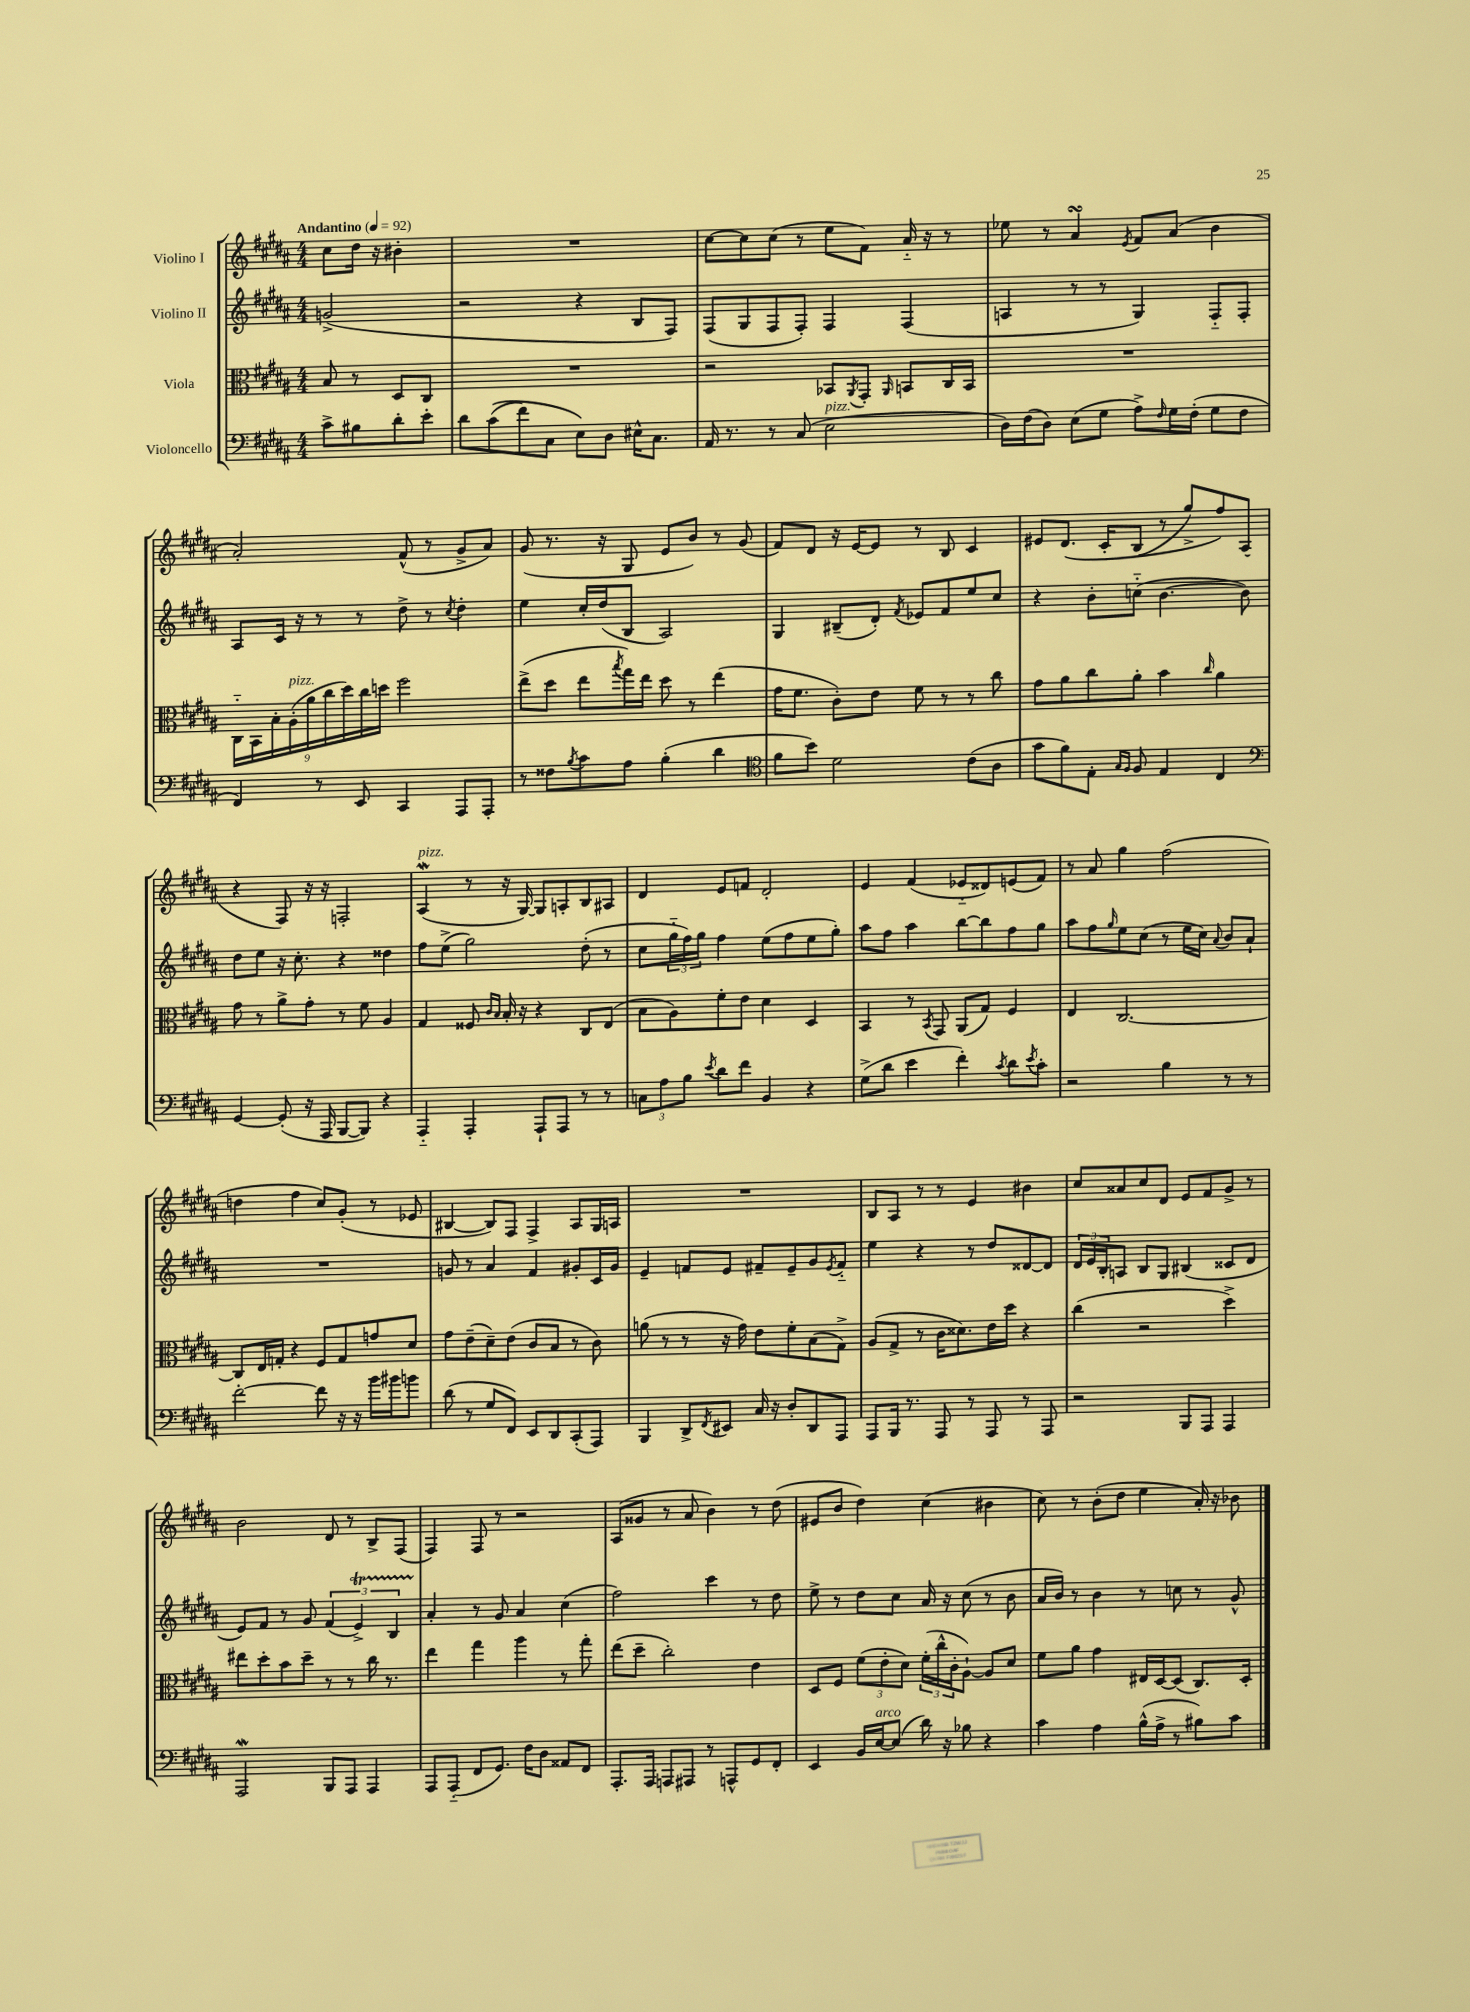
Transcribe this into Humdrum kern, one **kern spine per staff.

**kern	**kern	**kern	**kern
*staff4	*staff3	*staff2	*staff1
*clefF4	*clefC3	*clefG2	*clefG2
*k[f#c#g#d#a#]	*k[f#c#g#d#a#]	*k[f#c#g#d#a#]	*k[f#c#g#d#a#]
*M4/4	*M4/4	*M4/4	*M4/4
*MM92	*MM92	*MM92	*MM92
8c#^	8B	(2g^	8cc#
8B#	8r	.	16dd#
.	.	.	16r
8d#'	8D#	.	4b#'
8e'	8C#	.	.
=	=	=	=
8d#	1r	2r	1r
&((8c#	.	.	.
8f#)	.	.	.
8C#	.	.	.
8E&)	.	4r	.
8D#	.	.	.
16E#^^	.	8B	.
8.C#	.	.	.
.	.	8F#)	.
=	=	=	=
16AA#	2r	(8F#	[8cc#
8.r	.	.	.
.	.	8G#	8cc#]
8r	.	8F#	(8cc#
(8C#	.	8F#')	8r
2E	8BB-	4F#	8ee
.	8qAA#	.	.
.	8GG#'	.	8f#)
.	16qqAA#	.	.
.	8BB	(4F#	16a#'~
.	.	.	16r
.	16C#	.	8r
.	16BB	.	.
=	=	=	=
16D#)	1r	4A	8ee-
(16F#	.	.	.
8D#)	.	.	8r
(8E	.	8r	4a#
8G#	.	8r	.
.	.	.	8qe
8A#^)	.	4G#)	8f#
16qqF#	.	.	.
16G#	.	.	(8a#
(16F#'	.	.	.
8G#	.	8F#'~	4b
8F#	.	8F#'	.
=	=	=	=
4FF#)	18C#'~	8A#	2a#')
.	18BB	.	.
.	18B'	.	.
.	.	16c#	.
.	(18A#'	.	.
.	.	16r	.
.	18a#	.	.
8r	.	8r	.
.	18cc#	.	.
.	18dd#)	.	.
8EE	.	8r	.
.	18cc#	.	.
.	18dd	.	.
4CC#	2ff#	8dd#^	(8f#^^
.	.	8r	8r
.	.	8qcc#	.
8AAA#	.	4dd#'	8g#^
8AAA#'	.	.	8a#)
=	=	=	=
8r	(8ee^	4ee	(8g#
8F##	8dd#	.	8.r
8qB	.	.	.
8c#	8ee	16cc#'	.
.	.	(16dd#	16r
.	8qbb	.	.
8A#	16gg#)	8B	8G#
.	16ee	.	.
(4B'	8dd#	2A#)	8e
.	8r	.	8b)
4d#	(4ee	.	8r
.	.	.	(8g#
=	=	=	=
*clefC4	*	*	*
8f#	16g#	4G#	8f#)
.	8.f#	.	.
8b)	.	.	8d#
2d#	8c#')	(8B#~	16r
.	.	.	[16e
.	8e	8d#')	8e]
.	.	8qf#	.
.	8f#	8e-	8r
.	8r	8f#	8B
(8c#	8r	8ee	4c#
8A#	8cc#	8cc#	.
=	=	=	=
8g#	8g#	4r	8e#
8f#)	8a#	.	&(8.d#
8E'	8cc#	8b'	.
.	.	.	16c#'
16qqG#	.	.	.
16qqF#	.	.	.
8F#	8a#'	(8cc'~	(8B
4E	4b	[4.b	8r
.	.	.	8gg#^)
.	16qqcc#	.	.
4C#	4a#	.	8ff#&)
.	.	8b])	(8A#
=	=	=	=
*clefF4	*	*	*
[4GG#	8g#	8dd#	4r
.	8r	8ee	.
(8GG#']	8a#^	16r	8F#)
.	.	8.cc#'	.
16r	8g#'	.	16r
16AAA#	.	.	16r
[8BBB	8r	4r	2F'
8BBB])	8f#	.	.
4r	4A#	4dd##	.
=	=	=	=
4AAA#'~	4G#	8ff#	(4A#
.	.	(8ee^	.
4AAA#'	8F##	2gg#)	8r
.	16qqc#	.	.
.	16qqB	.	.
.	16B'	.	16r
.	16r	.	[16G#)
8AAA#`	4r	.	8G#]
8AAA#	.	.	8A'
8r	8C#	(8dd#'	8B
8r	(8E	8r	8A#
=	=	=	=
12C	8B	8cc#	4d#
12A#	.	.	.
.	8A#)	24gg#'~	.
12B	.	24ff#)	.
.	.	24gg#	.
8qe	.	.	.
8d#	8f#'	4ff#	8e
8f#	8e	.	8f
4BB	4d#	(8ee	2d#'
.	.	8ff#	.
4r	4D#	8ee	.
.	.	8gg#')	.
=	=	=	=
(8G#^	4BB	8aa#	4e
8d#	.	8ff#	.
4e	8r	4aa#	(4f#
.	8qBB	.	.
.	8GG#	.	.
4f#')	(8AA#	[8bb	8e-'~
.	8G#)	8bb]	8d##)
8qc#	.	.	.
8d#	4F#	8ff#	(8e
8qe	.	.	.
8c#'	.	8gg#	8f#)
=	=	=	=
2r	4E	8aa#	8r
.	.	8ff#	8a#
.	.	16qqgg#	.
.	[2.C#	8ee	4gg#
.	.	(8cc#	.
4B	.	8r	(2ff#
.	.	16ee	.
.	.	16cc#)	.
.	.	8qqa#	.
8r	.	8b	.
8r	.	8a#`	.
=	=	=	=
[2f#'	8C#]	1r	4dd
.	16E	.	.
.	16G'	.	.
.	4r	.	4ff#
8f#]	8F#	.	8cc#)
16r	8G	.	(8g#'
16r	.	.	.
16b	8g	.	8r
16b#	.	.	.
8b	8d#	.	8e-
=	=	=	=
(8d#	8g#	8g	[4B#
8r	(8e~	8r	.
8G#	8d#~)	4a#	8B#])
8FF#)	(8e	.	8F#
8EE	8c#	4f#	4F#^
8DD#	8B	.	.
(8CC#'	8r	8g#'	8A#
8AAA#)	8c#)	16c#	16G#
.	.	16g#	16A
=	=	=	=
4BBB	(8a	4e~	1r
.	8r	.	.
8DD#^	8r	8f	.
8qFF#	.	.	.
8EE#	16r	8e	.
.	16g#)	.	.
16C#	8e	8f#~	.
16r	.	.	.
8D#'	8f#'	8e~	.
8DD#	(8B	8g#	.
.	.	8qe	.
8AAA#	8G#^)	8f#'~	.
=	=	=	=
8AAA#	(8A#	4ee	8B
16BBB	8G#^	.	8A#
8.r	.	.	.
.	8r	4r	8r
8AAA#	16c#	.	8r
.	8.d##)	.	.
8r	.	8r	4e
8AAA#	16e	8dd#	.
.	16dd#	.	.
8r	4r	[8d##	4b#
8AAA#	.	8d##]	.
=	=	=	=
2r	(4cc#	24d#	8cc#
.	.	24e	.
.	.	24B'	.
.	.	8A	8a##
.	2r	8B	8cc#
.	.	8G#	8d#
8BBB	.	(4B#	8e
8AAA#	.	.	8f#
4AAA#	4dd#^)	8c##	8g#^
.	.	8d#	8r
=	=	=	=
2AAA#	8ee#	8e)	2b
.	8dd#'	8f#	.
.	8b	8r	.
.	8dd#~	8g#	.
8BBB	8r	(6f#	8d#
8AAA#	8r	.	8r
.	.	6e^)	.
4AAA#	16cc#	.	8B^
.	8.r	.	.
.	.	6B	.
.	.	.	(8F#
=	=	=	=
8AAA#	4ee	4a#'	4F#)
(8AAA#'~	.	.	.
8FF#	4gg#	8r	8F#
8.GG#)	.	8g#	8r
.	4aa#	4a#	2r
16F#	.	.	.
8D#	.	.	.
8AA##	8r	(4cc#	.
8FF#	8gg#'	.	.
=	=	=	=
8.AAA#'	(8ee	2ff#)	(8A#
.	8dd#~	.	8g##
16AAA#	.	.	.
8AAA	2cc#')	.	8r
8AAA#	.	.	8a#
8r	.	4ccc#	4b)
8AAA^^	.	.	.
8GG#	4e	8r	8r
8FF#'	.	8dd#	(8dd#
=	=	=	=
4EE	8D#	8ee^	8e#
.	8F#	8r	8b
16BB	(12f#	8dd#	4dd#)
[16E	.	.	.
.	12e'	.	.
(8E]	.	8cc#	.
.	12d#)	.	.
16d#)	(24f#'	16a#	(4cc#
.	24cc#^^	.	.
16r	.	16r	.
.	24c#'	.	.
8B-	[8A#`)	(8cc#	.
4r	8A#]	8r	4b#
.	8d#	8b	.
=	=	=	=
4c#	8f#	16a#	8cc#)
.	.	16b)	.
.	8a#	8r	8r
4A#	4g#	4b	(8b'
.	.	.	8dd#
(16B^^	16E#	8r	4ee
16A#^	[16D#	.	.
8r	(8D#]	8cc	.
8B#)	8.C#)	8r	16a#')
.	.	.	16r
8c#	.	8g#^^	8b-
.	16D#'	.	.
==	==	==	==
*-	*-	*-	*-
